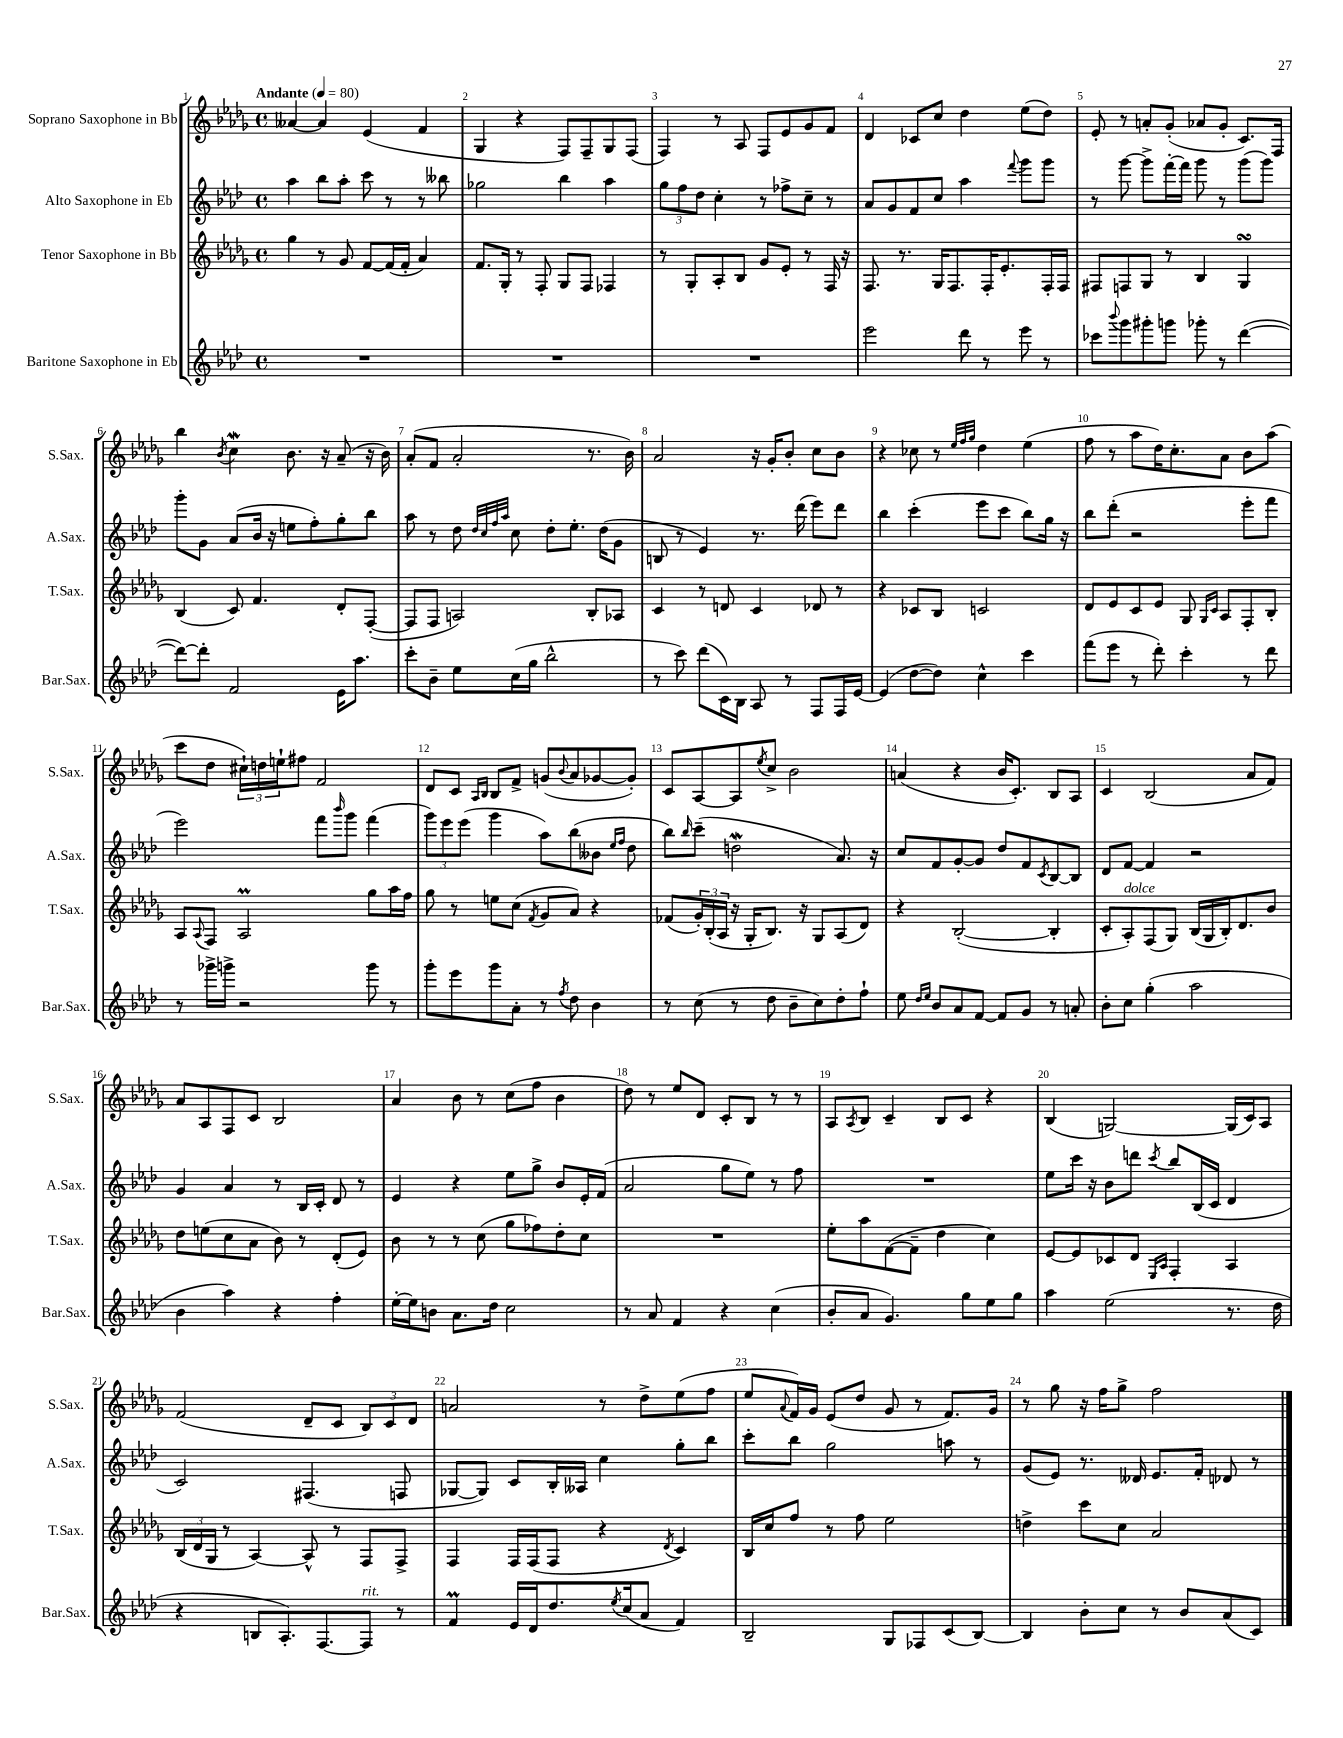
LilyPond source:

<<
\new StaffGroup <<
\new Staff = "s0" \with { instrumentName = "Soprano Saxophone in Bb" shortInstrumentName = "S.Sax." } {
    \clef treble \key des \major \defaultTimeSignature \time 4/4 \tempo "Andante" 4 = 80
    aeses'4~ aeses'4 ees'4( f'4 |
    ges4 r4 f8) f8-- ges8 f8( |
    f4) r8 aes8 f8 ees'8 ges'8 f'8 |
    des'4 ces'8 c''8 des''4 ees''8( des''8) |
    ees'8-. r8 a'8-. ges'8-.( aes'8 ges'8-. c'8.) f16 |
    bes''4 \acciaccatura { bes'8 } c''4\mordent bes'8. r16 aes'8--( r16 bes'16) |
    aes'8-.( f'8 aes'2-. r8. bes'16) |
    aes'2 r16 ges'16-. bes'8-. c''8 bes'8 |
    r4 ces''8 r8 \grace { ees''32 f''32 ges''32 } des''4 ees''4( |
    f''8 r8 aes''8 des''16) c''8.-. aes'8 bes'8 aes''8( |
    c'''8 des''8 \tuplet 3/2 { cis''16-!) d''16 e''16-! } fis''8 f'2 |
    des'8 c'8 \grace { aes16 bes16 } bes8 f'8-> g'8( \appoggiatura { bes'8 } aes'8 ges'8~ ges'8-.) |
    c'8 aes8~ aes8 \acciaccatura { ees''8 } c''8-> bes'2 |
    a'4( r4 bes'16 c'8.-.) bes8 aes8 |
    c'4 bes2( aes'8 f'8) |
    aes'8 aes8 f8 c'8 bes2 |
    aes'4 bes'8 r8 c''8( f''8 bes'4 |
    des''8) r8 ees''8 des'8 c'8-. bes8 r8 r8 |
    aes8 \acciaccatura { aes8 } bes8 c'4-- bes8 c'8 r4 |
    bes4( g2~) g16( c'16) aes8 |
    f'2( des'8-- c'8 \tuplet 3/2 { bes8) c'8 des'8 } |
    a'2 r8 des''8-> ees''8( f''8 |
    ees''8 \appoggiatura { aes'8 } f'16) ges'16 ees'8( des''8 ges'8 r8 f'8.) ges'16 |
    r8 ges''8 r16 f''16 ges''8-> f''2 \bar "|." |
}
\new Staff = "s1" \with { instrumentName = "Alto Saxophone in Eb" shortInstrumentName = "A.Sax." } {
    \clef treble \key aes \major \defaultTimeSignature \time 4/4
    aes''4 bes''8 aes''8-. c'''8 r8 r8 beses''8 |
    ges''2 bes''4 aes''4 |
    \tuplet 3/2 { g''8 f''8 des''8 } c''4-. r8 fes''8-> c''8-- r8 |
    aes'8 g'8 f'8 c''8 aes''4 \appoggiatura { f'''8 } g'''8 g'''8 |
    r8 g'''8~ g'''8-> f'''16~-. f'''16 g'''8 r8 g'''8( g'''8) |
    g'''8-. g'8 aes'8( bes'16 r16 e''8 f''8-.) g''8-. bes''8 |
    aes''8 r8 des''8 \grace { des''32 c''32 f''32 aes''32 } c''8 des''8-. ees''8.-. des''16( g'8 |
    b8 r8 ees'4) r8. des'''16( ees'''8) des'''8 |
    bes''4 c'''4-.( ees'''8 c'''8 bes''8) g''16 r16 |
    bes''8 des'''8-.( r2 ees'''8-. f'''8 |
    ees'''2) f'''8 \grace { bes'''16 } g'''8 f'''4( |
    \tuplet 3/2 { g'''8) ees'''8 ees'''8( } g'''4 aes''8) bes''8( beses'8 \grace { ees''16 f''16 } des''8 |
    bes''8) \grace { bes''16 } c'''8--( d''2\mordent aes'8.) r16 |
    c''8 f'8 g'8~-. g'8 des''8 f'8 \acciaccatura { c'8 } bes8~ bes8 |
    des'8 f'8~ f'4 r2 |
    g'4 aes'4 r8 bes16 c'16-. des'8 r8 |
    ees'4 r4 ees''8 g''8-> bes'8 ees'16-. f'16( |
    aes'2 g''8 ees''8) r8 f''8 |
    R1 |
    ees''8 c'''16 r16 bes'8 d'''8 \acciaccatura { c'''8 } bes''8 bes16( c'16 des'4 |
    c'2) fis4.( f8 |
    ges8~ ges8) c'8 bes16-. aeses16 c''4 g''8-. bes''8 |
    c'''8-. bes''8 g''2 a''8 r8 |
    g'8( ees'8) r8. deses'16 ees'8. f'16-. des'8 r8 \bar "|." |
}
\new Staff = "s2" \with { instrumentName = "Tenor Saxophone in Bb" shortInstrumentName = "T.Sax." } {
    \clef treble \key des \major \defaultTimeSignature \time 4/4
    ges''4 r8 ges'8 f'8~ f'16( f'16-. aes'4) |
    f'8. ges16-. r8 f8-. ges8 f8 fes4 |
    r8 ges8-. aes8-. bes8 ges'8 ees'8-. r8 f16 r16 |
    f8. r8. ges16 f8. f16-. ees'8.-. f16-. f16 |
    fis8 f8 ges8 r8 bes4 ges4\turn |
    bes4( c'8) f'4. des'8-. f8~-.( |
    f8 f8 a2) bes8-. aes8 |
    c'4 r8 d'8 c'4 des'8 r8 |
    r4 ces'8 bes8 c'2 |
    des'8 ees'8 c'8 ees'8 ges8 \grace { ges16 c'16 } aes8 f8-. bes8-. |
    aes8 \appoggiatura { aes8 } f8 aes2\prall ges''8 aes''16 f''16 |
    ges''8 r8 e''8 c''8( \acciaccatura { f'8 } ges'8 aes'8) r4 |
    fes'8( \tuplet 3/2 { ges'16-.) bes16-.( aes16 } r16 ges16-. bes8.) r16 ges8 aes8( des'8) |
    r4 bes2~-.( bes4-. |
    c'8-. aes8-.^\markup { \italic "dolce" }) f8( ges8) bes16( ges16 bes16-.) des'8. bes'8 |
    des''8 e''8( c''8 aes'8 bes'8) r8 des'8-.( ees'8) |
    bes'8 r8 r8 c''8( ges''8 fes''8) des''8-. c''8 |
    R1 |
    ees''8-. aes''8 f'8~( f'8-- des''4 c''4) |
    ees'8~ ees'8 ces'8 des'8 \grace { ees16 aes16 } f4-. aes4 |
    \tuplet 3/2 { bes16( des'16 ges16 } r8 aes4~) aes8-^ r8 f8 f8-> |
    f4 f16 f16( f8 r4 \acciaccatura { des'8 } c'4) |
    bes16 c''16 f''8 r8 f''8 ees''2 |
    d''4-> c'''8 c''8 aes'2 \bar "|." |
}
\new Staff = "s3" \with { instrumentName = "Baritone Saxophone in Eb" shortInstrumentName = "Bar.Sax." } {
    \clef treble \key aes \major \defaultTimeSignature \time 4/4
    R1 |
    R1 |
    R1 |
    ees'''2 des'''8 r8 ees'''8 r8 |
    ces'''8 \appoggiatura { bes'''8 } g'''8 gis'''8-. g'''8 ges'''8-. r8 des'''4~( |
    des'''8~) des'''8-. f'2 ees'16 aes''8. |
    c'''8-. bes'8-- ees''8 c''16( g''16 bes''2-^ |
    r8 c'''8) des'''8( c'16) bes16 aes8 r8 f8 f16 ees'16~ |
    ees'4( des''8~ des''8) c''4-^ c'''4 |
    f'''8( ees'''8 r8 des'''8-.) c'''4-. r8 des'''8 |
    r8 ges'''16-> g'''16-> r2 g'''8 r8 |
    g'''8-. ees'''8 g'''8 aes'8-. r8 \acciaccatura { f''8 } des''8 bes'4 |
    r8 c''8( r8 des''8 bes'8-- c''8) des''8-. f''8-! |
    ees''8 \grace { des''16 ees''16 } bes'8 aes'8 f'8~ f'8 g'8 r8 a'8-. |
    bes'8-. c''8 g''4-.( aes''2 |
    bes'4 aes''4) r4 f''4-. |
    ees''16~-. ees''16 b'8 aes'8. des''16 c''2 |
    r8 aes'8 f'4 r4 c''4( |
    bes'8-. aes'8 g'4.) g''8 ees''8 g''8 |
    aes''4 ees''2( r8. des''16 |
    r4 b8 aes8.-.) f8.~ f8^\markup { \italic "rit." } r8 |
    f'4\prall ees'16 des'16 des''8. \acciaccatura { ees''8 } c''16( aes'8 f'4) |
    bes2-- g8 fes8 c'8( bes8~) |
    bes4 bes'8-. c''8 r8 bes'8 aes'8( c'8) \bar "|." |
}
>>
>>
\layout { \context { \Score \override BarNumber.break-visibility = ##(#f #t #t) barNumberVisibility = #all-bar-numbers-visible } }
